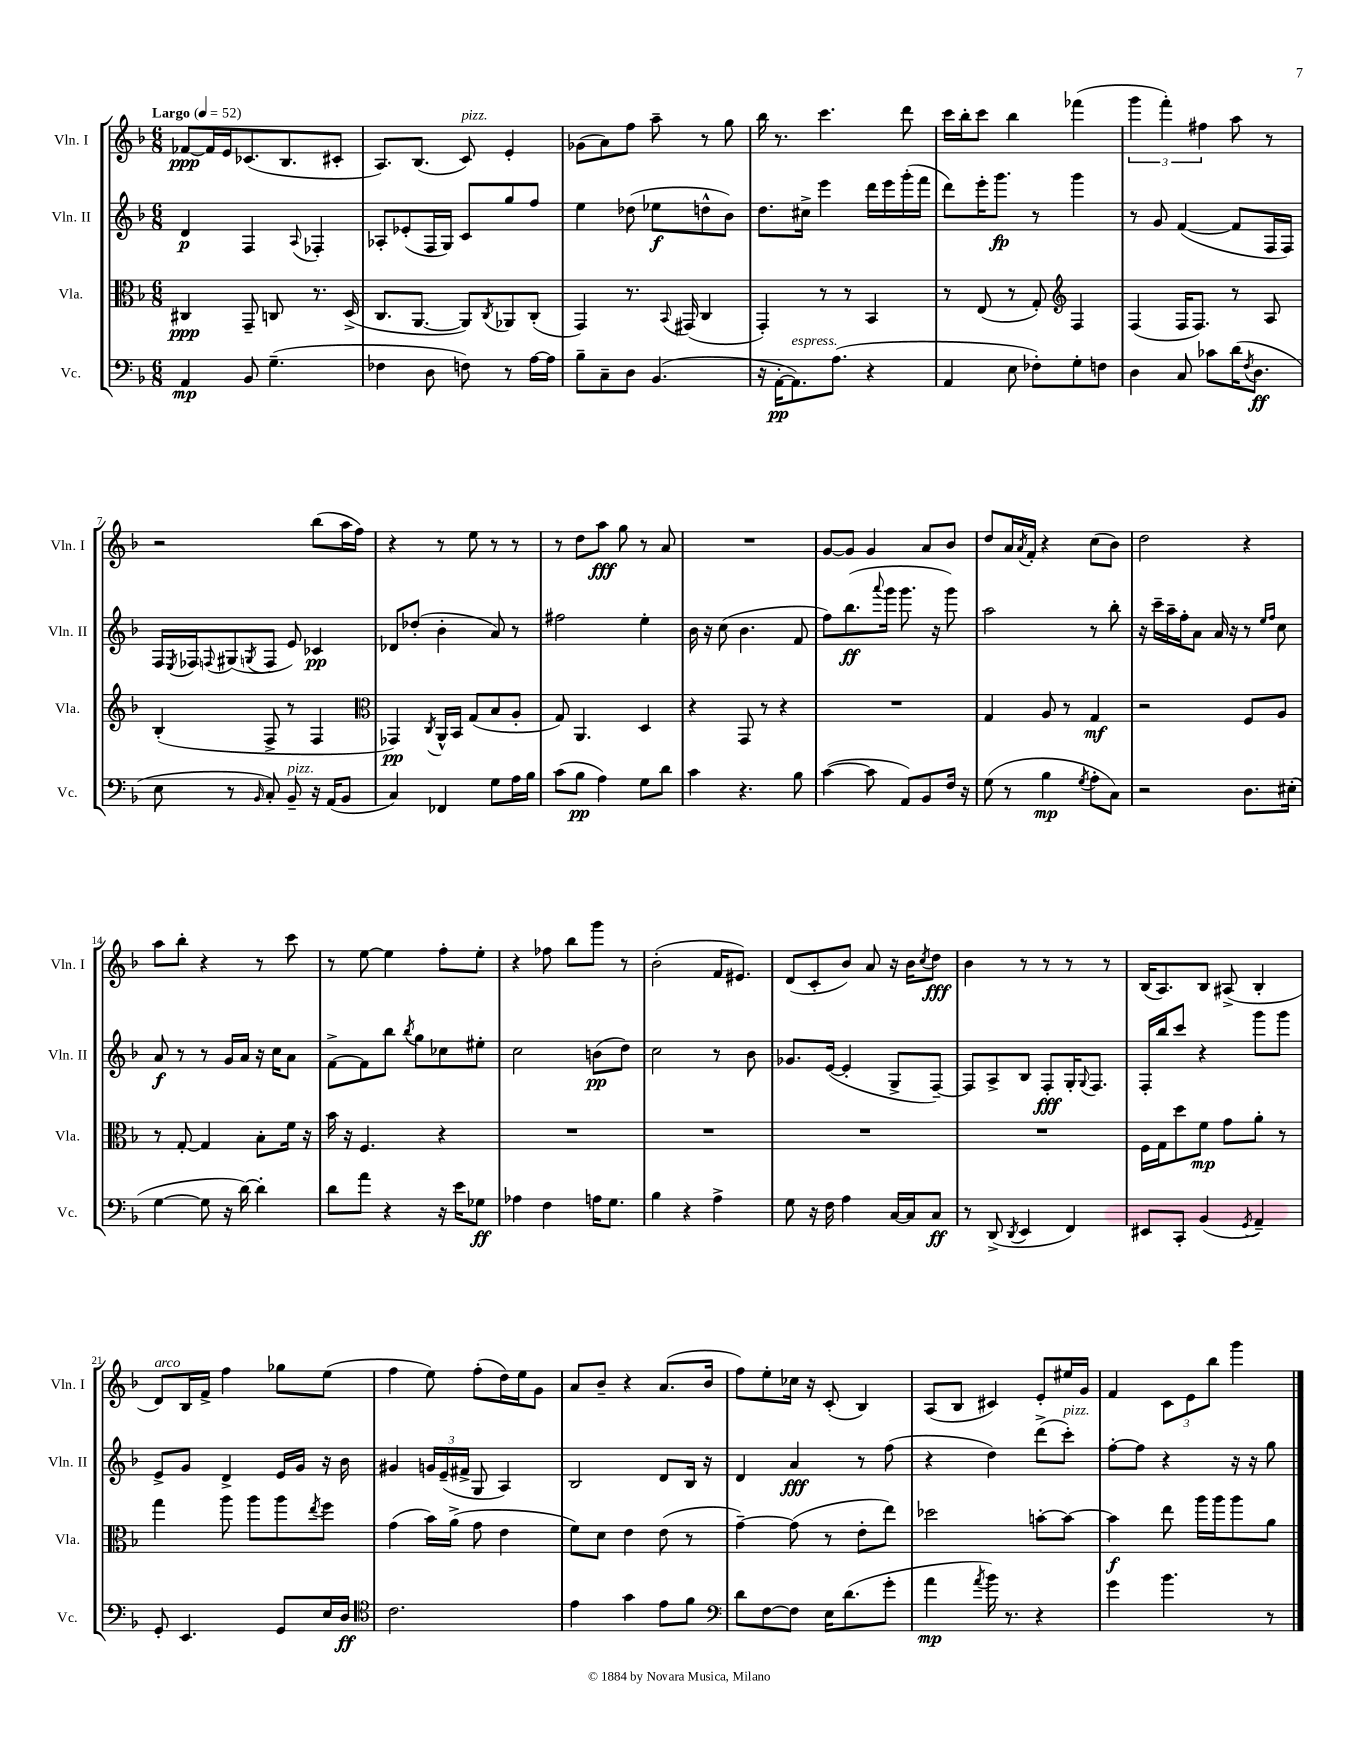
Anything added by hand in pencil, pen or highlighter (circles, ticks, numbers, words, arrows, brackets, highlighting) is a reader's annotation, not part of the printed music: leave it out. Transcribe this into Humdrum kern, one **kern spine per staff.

**kern	**dynam	**kern	**dynam	**kern	**dynam	**kern	**dynam
*part4	*part4	*part3	*part3	*part2	*part2	*part1	*part1
*staff4	*staff4	*staff3	*staff3	*staff2	*staff2	*staff1	*staff1
*I"Vc.	*	*I"Vla.	*	*I"Vln. II	*	*I"Vln. I	*
*I'Vc.	*	*I'Vla.	*	*I'Vln. II	*	*I'Vln. I	*
*clefF4	*	*clefC3	*	*clefG2	*	*clefG2	*
*k[b-]	*	*k[b-]	*	*k[b-]	*	*k[b-]	*
*M6/8	*	*M6/8	*	*M6/8	*	*M6/8	*
*MM52	*	*MM52	*	*MM52	*	*MM52	*
=1	=1	=1	=1	=1	=1	=1	=1
!	!	!	!	!	!	!LO:TX:a:B:t=Largo	!
4AA/	mp	4C#X/	ppp	4d/	p	[8f-X/L	ppp
.	.	.	.	.	.	16f-/L]	.
.	.	.	.	.	.	16e/J	.
8BB-/	.	8GG~/	.	4F/	.	(8.c-X/	.
(4.G~\	.	8Cn/	.	.	.	.	.
.	.	.	.	.	.	8.B-/	.
.	.	.	.	8qqA/	.	.	.
.	.	8.r	.	4F-X'/	.	.	.
.	.	.	.	.	.	8c#X'/J	.
.	.	(16D^/	.	.	.	.	.
=2	=2	=2	=2	=2	=2	=2	=2
4F-X\	.	8.C/L	.	8A-X'/L	.	8.A/L)	.
.	.	.	.	(8e-X'/	.	.	.
.	.	[8.AA/J	.	.	.	(8.B-/J	.
8D\	.	.	.	16F/L	.	.	.
.	.	.	.	16G/JJ)	.	.	.
!	!	!	!	!	!	!LO:TX:a:i:t=pizz.	!
8Fn\)	.	8AA/L])	.	8c/L	.	8c/)	.
.	.	8qC/	.	.	.	.	.
8r	.	8AA-X/	.	8gg/	.	4e'/	.
[16A\LL	.	(8C'/J	.	8ff/J	.	.	.
16A\JJ]	.	.	.	.	.	.	.
=3	=3	=3	=3	=3	=3	=3	=3
8B-~\L	.	4GG/)	.	4ee\	.	(8g-X\L	.
8C~\	.	.	.	.	.	8a\)	.
8D\J	.	8.r	.	(8dd-X\	.	8ff\J	.
(4.BB-/	.	.	.	8ee-X\L	f	8aa~\	.
.	.	8qqBB-/	.	.	.	.	.
.	.	(16GG#X/	.	.	.	.	.
.	.	4C/	.	8ddn^^\	.	8r	.
.	.	.	.	8b-\J)	.	8gg\	.
=4	=4	=4	=4	=4	=4	=4	=4
16r	.	4GG'/)	.	8.dd\L	.	16bb-\	.
[16AA'\KL	pp	.	.	.	.	8.r	.
!LO:TX:a:i:t=espress.	!	!	!	!	!	!	!
8.AA\])	.	.	.	.	.	.	.
.	.	.	.	16cc#X^\Jk	.	.	.
.	.	8r	.	4eee\	.	4.ccc\	.
(8.A\J	.	.	.	.	.	.	.
.	.	8r	.	.	.	.	.
4r	.	4BB-/	.	16ddd\LL	.	.	.
.	.	.	.	16eee\	.	.	.
.	.	.	.	(16ggg'\	.	8ddd\	.
.	.	.	.	16fff\JJ	.	.	.
=5	=5	=5	=5	=5	=5	=5	=5
4AA/	.	8r	.	8ddd\L)	.	16ccc\LL	.
.	.	.	.	.	.	16bb-'\J	.
.	.	(8E/	.	16eee'\K	.	8ccc\J	.
.	.	.	.	8.ggg\J	fp	.	.
8E\	.	8r	.	.	.	4bb-\	.
8F-X'\L)	.	8G'/)	.	8r	.	.	.
*	*	*clefG2	*	*	*	*	*
8G'\	.	4F/	.	4ggg\	.	(4fff-X\	.
8Fn\J	.	.	.	.	.	.	.
=6	=6	=6	=6	=6	=6	=6	=6
4D\	.	(4F/	.	8r	.	6ggg\	.
.	.	.	.	8g/	.	.	.
.	.	.	.	.	.	6fff'\)	.
8C/	.	16F/KL	.	([4f/	.	.	.
.	.	8.F/J)	.	.	.	.	.
.	.	.	.	.	.	6ff#X\	.
8c-X\L	.	.	.	.	.	.	.
(16d\K	.	8r	.	8f/L]	.	8aa\	.
8qF/	.	.	.	.	.	.	.
8.D\J	ff	.	.	.	.	.	.
.	.	8A/	.	16F/L	.	8r	.
.	.	.	.	16F/JJ)	.	.	.
!!LO:LB:g=z
=7	=7	=7	=7	=7	=7	=7	=7
8E\	.	(4B-'/	.	16F/LL	.	2r	.
.	.	.	.	8qE/	.	.	.
.	.	.	.	16F-X/J	.	.	.
.	.	.	.	8qqFn/	.	.	.
8r	.	.	.	(8G#X/	.	.	.
16qqBB-/	.	.	.	8qGn/	.	.	.
8C'/)	.	8F^/	.	8F/J	.	.	.
!LO:TX:a:i:t=pizz.	!	!	!	!	!	!	!
8BB-~/	.	8r	.	8e/)	.	.	.
16r	.	4F/	.	4c-X/	pp	(8bb-\L	.
(16AA/KL	.	.	.	.	.	.	.
8BB-/J	.	.	.	.	.	16aa\L	.
.	.	.	.	.	.	16ff\JJ)	.
=8	=8	=8	=8	=8	=8	=8	=8
*	*	*clefC3	*	*	*	*	*
4C/)	.	4GG-X/)	pp	8d-X/L	.	4r	.
.	.	.	.	(8dd-X'/J	.	.	.
.	.	8qC/	.	.	.	.	.
4FF-X/	.	16AA^^/LL	.	4b-'\	.	8r	.
.	.	16BB-/JJ	.	.	.	.	.
.	.	(8G/L	.	.	.	8ee\	.
8G\L	.	8B-/	.	8a/)	.	8r	.
16A\L	.	8A'/J	.	8r	.	8r	.
16B-\JJ	.	.	.	.	.	.	.
=9	=9	=9	=9	=9	=9	=9	=9
(8c\L	.	8G/)	.	2ff#X\	.	8r	.
8B-\J	pp	4.AA/	.	.	.	8dd\L	.
4A\)	.	.	.	.	.	8aa\J	fff
.	.	.	.	.	.	8gg\	.
8G\L	.	4D/	.	4ee'\	.	8r	.
8d\J	.	.	.	.	.	8a/	.
=10	=10	=10	=10	=10	=10	=10	=10
4c\	.	4r	.	16b-\	.	2.r	.
.	.	.	.	16r	.	.	.
.	.	.	.	(8cc\	.	.	.
4.r	.	8GG/	.	4.b-\	.	.	.
.	.	8r	.	.	.	.	.
.	.	4r	.	.	.	.	.
8B-\	.	.	.	8f/	.	.	.
=11	=11	=11	=11	=11	=11	=11	=11
([4c\	.	2.r	.	8ff\L)	.	[8g/L	.
.	.	.	.	(8.bb-\	ff	8g/J]	.
8c\]	.	.	.	.	.	4g/	.
.	.	.	.	8qqaaa/	.	.	.
.	.	.	.	16ggg\Jk	.	.	.
8AA/L)	.	.	.	8.ggg\	.	.	.
8BB-/	.	.	.	.	.	8a/L	.
.	.	.	.	16r	.	.	.
16F/Jk	.	.	.	8ggg\)	.	8b-/J	.
16r	.	.	.	.	.	.	.
=12	=12	=12	=12	=12	=12	=12	=12
(8G\	.	4G/	.	2aa\	.	8dd/L	.
8r	.	.	.	.	.	16a/L	.
.	.	.	.	.	.	8qa/	.
.	.	.	.	.	.	16f'/JJ	.
4B-\	mp	8A/	.	.	.	4r	.
.	.	8r	.	.	.	.	.
8qG/	.	.	.	.	.	.	.
8A'\L	.	4G/	mf	8r	.	(8cc\L	.
8C\J)	.	.	.	8bb-'\	.	8b-\J)	.
=13	=13	=13	=13	=13	=13	=13	=13
2r	.	2r	.	16r	.	2dd\	.
.	.	.	.	16ccc~\LL	.	.	.
.	.	.	.	16aa~\	.	.	.
.	.	.	.	16ff'\J	.	.	.
.	.	.	.	8a\J	.	.	.
.	.	.	.	16a/	.	.	.
.	.	.	.	16r	.	.	.
8.D\L	.	8F/L	.	8r	.	4r	.
.	.	.	.	16qqee/LL	.	.	.
.	.	.	.	16qqff/JJ	.	.	.
.	.	8A/J	.	8cc\	.	.	.
(16E#X'\Jk	.	.	.	.	.	.	.
!!LO:LB:g=z
=14	=14	=14	=14	=14	=14	=14	=14
[4G\	.	8r	.	8a/	f	8aa\L	.
.	.	[8G'/	.	8r	.	8bb-'\J	.
8G\]	.	4G/]	.	8r	.	4r	.
16r	.	.	.	16g/LL	.	.	.
[16d\)	.	.	.	16a/JJ	.	.	.
4d'\]	.	8B-'\L	.	16r	.	8r	.
.	.	.	.	16cc\KL	.	.	.
.	.	16f\Jk	.	8a\J	.	8ccc\	.
.	.	16r	.	.	.	.	.
=15	=15	=15	=15	=15	=15	=15	=15
8d\L	.	16b-\	.	[8f^\L	.	8r	.
.	.	16r	.	.	.	.	.
8a\J	.	4.F/	.	8f\]	.	[8ee\	.
4r	.	.	.	8bb-\J	.	4ee\]	.
.	.	.	.	8qbb-/	.	.	.
.	.	.	.	8gg\L	.	.	.
16r	.	4r	.	8cc-X\	.	8ff'\L	.
16e\KL	.	.	.	.	.	.	.
8G-X\J	ff	.	.	8ee#X'\J	.	8ee'\J	.
=16	=16	=16	=16	=16	=16	=16	=16
4A-X\	.	2.r	.	2cc\	.	4r	.
4F\	.	.	.	.	.	8ff-X\	.
.	.	.	.	.	.	8bb-\L	.
16An\KL	.	.	.	(8bn\L	pp	8ggg\J	.
8.G\J	.	.	.	.	.	.	.
.	.	.	.	8dd\J)	.	8r	.
=17	=17	=17	=17	=17	=17	=17	=17
4B-\	.	2.r	.	2cc\	.	(2b-'\	.
4r	.	.	.	.	.	.	.
4A^\	.	.	.	8r	.	16f/KL	.
.	.	.	.	.	.	8.e#X/J)	.
.	.	.	.	8b-\	.	.	.
=18	=18	=18	=18	=18	=18	=18	=18
8G\	.	2.r	.	8.g-X/L	.	(8d/L	.
16r	.	.	.	.	.	8c'/	.
16F\	.	.	.	([16e/Jk	.	.	.
4A\	.	.	.	4e'/]	.	8b-/J)	.
.	.	.	.	.	.	8a/	.
[16C/LL	.	.	.	8G^/L	.	16r	.
16C/J]	.	.	.	.	.	16b-\KL	.
.	.	.	.	.	.	8qcc/	.
8C/J	ff	.	.	[8F~/J)	.	8dd\J	fff
=19	=19	=19	=19	=19	=19	=19	=19
8r	.	2.r	.	8F/L]	.	4b-\	.
(8DD^/	.	.	.	8A^/	.	.	.
8qDD/	.	.	.	.	.	.	.
4EE/	.	.	.	8B-/J	.	8r	.
.	.	.	.	8F'/L	fff	8r	.
4FF/)	.	.	.	16G'/K	.	8r	.
.	.	.	.	8qqG/	.	.	.
.	.	.	.	8.F/J	.	.	.
.	.	.	.	.	.	8r	.
=20	=20	=20	=20	=20	=20	=20	=20
8EE#X/L	.	16F\LL	.	16F'/LL	.	(16B-/KL	.
.	.	16G\J	.	16bb-/J	.	8.A/)	.
8CC'/J	.	8dd\	.	8ccc/J	.	.	.
(4BB-/	.	8f\J	mp	4r	.	8B-/J	.
.	.	8g\L	.	.	.	(8A#X^/	.
8qGG/	.	.	.	.	.	.	.
4AA~/)	.	8a'\J	.	8ggg\L	.	4B-'/	.
.	.	8r	.	8ggg\J	.	.	.
!!LO:LB:g=z
=21	=21	=21	=21	=21	=21	=21	=21
!	!	!	!	!	!	!LO:TX:a:i:t=arco	!
8GG'/	.	4gg\	.	8e^/L	.	8d/L)	.
4.EE/	.	.	.	8g/J	.	16B-/L	.
.	.	.	.	.	.	16f^/JJ	.
.	.	8aa\	.	4d^/	.	4ff\	.
.	.	8aa\L	.	.	.	.	.
8GG/L	.	8aa\	.	16e/LL	.	8gg-X\L	.
.	.	.	.	16g/JJ	.	.	.
.	.	8qee/	.	.	.	.	.
16E/L	.	8ff\J	.	16r	.	(8ee\J	.
16D/JJ	ff	.	.	16b-\	.	.	.
=22	=22	=22	=22	=22	=22	=22	=22
*clefC4	*	*	*	*	*	*	*
2.c\	.	(4g\	.	4g#X/	.	4ff\	.
.	.	16b-\LL)	.	24gn/LL	.	8ee\)	.
.	.	.	.	(24e~/	.	.	.
.	.	(16a^\JJ	.	.	.	.	.
.	.	.	.	24f#X^/JJ	.	.	.
.	.	8g\	.	8G/	.	(8ff'\L	.
.	.	4e\	.	4A/)	.	16dd\L)	.
.	.	.	.	.	.	16ee\J	.
.	.	.	.	.	.	8g\J	.
=23	=23	=23	=23	=23	=23	=23	=23
4e\	.	8f\L)	.	2B-/	.	8a/L	.
.	.	8d\J	.	.	.	8b-~/J	.
4g\	.	4e\	.	.	.	4r	.
8e\L	.	(8e\	.	8d/L	.	(8.a/L	.
8f\J	.	8r	.	16B-/Jk	.	.	.
.	.	.	.	16r	.	16b-/Jk	.
=24	=24	=24	=24	=24	=24	=24	=24
*clefF4	*	*	*	*	*	*	*
8d\L	.	[4g~\)	.	4d/	.	8ff\L)	.
[8F\	.	.	.	.	.	8ee'\	.
8F\J]	.	(8g\]	.	4a/	fff	16cc-X\Jk	.
.	.	.	.	.	.	16r	.
16E\KL	.	8r	.	.	.	(8c'/	.
(8.d\	.	.	.	.	.	.	.
.	.	8e'\L	.	8r	.	4B-/)	.
8g'\J	.	8ee\J)	.	(8ff\	.	.	.
=25	=25	=25	=25	=25	=25	=25	=25
4a\	mp	2dd-X\	.	4r	.	(8A/L	.
.	.	.	.	.	.	8B-/J	.
8qa/	.	.	.	.	.	.	.
16b-\)	.	.	.	4dd\)	.	4c#X/)	.
8.r	.	.	.	.	.	.	.
4r	.	[8bn'\L	.	(8ddd^\L	.	8e'/L	.
!	!	!	!	!LO:TX:a:i:t=pizz.	!	!	!
.	.	8b\J_	.	8ccc'\J)	.	16ee#X/L	.
.	.	.	.	.	.	16g/JJ	.
=26	=26	=26	=26	=26	=26	=26	=26
4g\	.	4b\]	f	[8ff'\L	.	4f/	.
.	.	.	.	8ff\J]	.	.	.
4.b-\	.	8ee\	.	4r	.	12c\L	.
.	.	.	.	.	.	12e\	.
.	.	16aa\LL	.	.	.	.	.
.	.	.	.	.	.	12bb-\J	.
.	.	16aa\J	.	.	.	.	.
.	.	8aa\	.	16r	.	4ggg\	.
.	.	.	.	16r	.	.	.
8r	.	8a\J	.	8gg\	.	.	.
==	==	==	==	==	==	==	==
*-	*-	*-	*-	*-	*-	*-	*-
